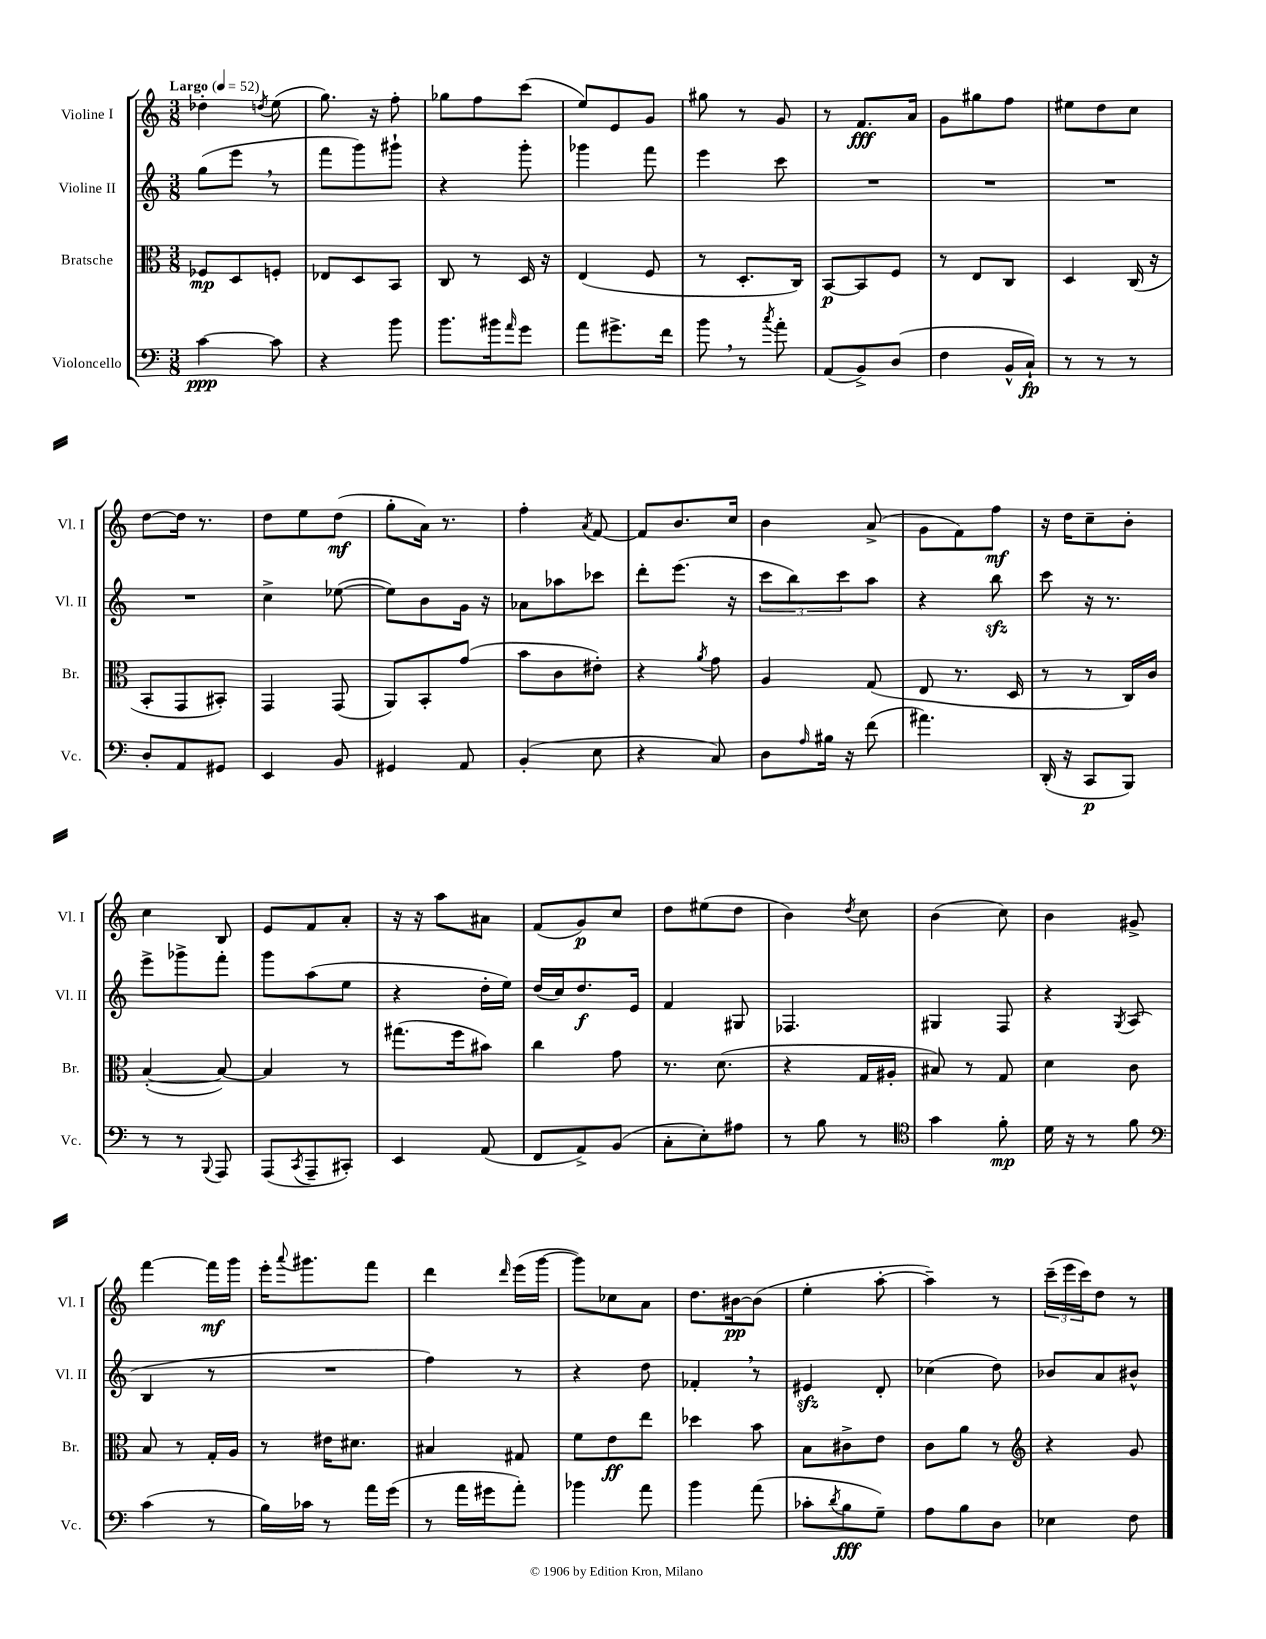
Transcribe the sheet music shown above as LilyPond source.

<<
\new StaffGroup <<
\new Staff = "s0" \with { instrumentName = "Violine I" shortInstrumentName = "Vl. I" } {
    \clef treble \key c \major \numericTimeSignature \time 3/8 \tempo "Largo" 4 = 52
    des''4-. \acciaccatura { d''8 } e''8( |
    g''8.) r16 f''8-. |
    ges''8 f''8 c'''8( |
    e''8) e'8 g'8 |
    gis''8 r8 g'8 |
    r8 f'8.\fff a'16 |
    g'8 gis''8 f''8 |
    eis''8 d''8 c''8 |
    d''8~ d''16 r8. |
    d''8 e''8 d''8\mf( |
    g''8-. a'16) r8. |
    f''4-. \acciaccatura { a'8 } f'8~ |
    f'8 b'8. c''16 |
    b'4 a'8->( |
    g'8 f'8) f''8\mf |
    r16 d''16 c''8-- b'8-. |
    c''4 b8 |
    e'8 f'8 a'8-. |
    r16 r16 a''8 ais'8 |
    f'8( g'8\p) c''8 |
    d''8 eis''8( d''8 |
    b'4) \acciaccatura { d''8 } c''8 |
    b'4( c''8) |
    b'4 gis'8-> |
    f'''4~ f'''16\mf g'''16 |
    e'''16-. \appoggiatura { a'''8 } gis'''8. f'''8 |
    d'''4 \grace { d'''16 } e'''16( g'''16~ |
    g'''8) ces''8 a'8 |
    d''8. bis'16~\pp bis'8( |
    e''4-. a''8~-. |
    a''4--) r8 |
    \tuplet 3/2 { c'''16--( e'''16 c'''16) } d''8 r8 \bar "|." |
}
\new Staff = "s1" \with { instrumentName = "Violine II" shortInstrumentName = "Vl. II" } {
    \clef treble \key c \major \numericTimeSignature \time 3/8
    g''8( e'''8 \breathe r8 |
    f'''8 g'''8) gis'''8-! |
    r4 g'''8-. |
    ges'''4 f'''8 |
    e'''4 c'''8 |
    R4. |
    R4. |
    R4. |
    R4. |
    c''4-> ees''8~( |
    ees''8) b'8 g'16 r16 |
    aes'8 aes''8 ces'''8 |
    d'''8-. e'''8.( r16 |
    \tuplet 3/2 { c'''8 b''8) c'''8 } a''8 |
    r4 b''8\sfz |
    c'''8 r16 r8. |
    e'''8-> ges'''8-> f'''8-. |
    g'''8 a''8( e''8 |
    r4 d''16-. e''16) |
    d''16( c''16) d''8.\f e'16 |
    f'4 gis8 |
    fes4. |
    gis4 f8 |
    r4 \acciaccatura { g8 } a8( |
    b4 r8 |
    R4. |
    f''4) r8 |
    r4 d''8 |
    fes'4-. \breathe r8 |
    eis'4\sfz d'8-. |
    ces''4( d''8) |
    bes'8 a'8 bis'8-^ \bar "|." |
}
\new Staff = "s2" \with { instrumentName = "Bratsche" shortInstrumentName = "Br." } {
    \clef alto \key c \major \numericTimeSignature \time 3/8
    fes8\mp d8 f8-. |
    ees8 d8 b,8 |
    c8 r8 d16 r16 |
    e4( f8 |
    r8 d8.-. c16) |
    b,8~\p b,8 f8 |
    r8 e8 c8 |
    d4 c16( r16 |
    b,8-. g,8 bis,8-.) |
    g,4 g,8( |
    a,8) b,8-. g'8( |
    b'8 c'8 eis'8-.) |
    r4 \acciaccatura { a'8 } g'8 |
    a4 g8( |
    e8 r8. d16 |
    r8 r8 c16) c'16 |
    b4~-.( b8~) |
    b4 r8 |
    gis''8.( f''16 bis'8) |
    c''4 g'8 |
    r8. d'8.( |
    r4 g16 ais16-. |
    bis8) r8 g8 |
    d'4 c'8 |
    b8 r8 g16-. a16 |
    r8 eis'16 dis'8. |
    bis4 gis8 |
    f'8 e'8\ff e''8 |
    des''4 b'8 |
    b8 cis'8-> e'8 |
    c'8 a'8 r8 |
    \clef treble r4 g'8 \bar "|." |
}
\new Staff = "s3" \with { instrumentName = "Violoncello" shortInstrumentName = "Vc." } {
    \clef bass \key c \major \numericTimeSignature \time 3/8
    c'4~\ppp c'8 |
    r4 b'8 |
    b'8. bis'16 \grace { a'16 } g'8 |
    a'8 gis'8.-> f'16 |
    b'8 \breathe r8 \acciaccatura { c''8 } a'8-. |
    a,8( b,8->) d8( |
    f4 b,16-^ c16-!\fp) |
    r8 r8 r8 |
    d8-. a,8 gis,8 |
    e,4 b,8 |
    gis,4 a,8 |
    b,4-.( e8 |
    r4 c8) |
    d8 \grace { a16 } bis16 r16 f'8( |
    ais'4.) |
    d,16-.( r16 c,8\p b,,8) |
    r8 r8 \appoggiatura { b,,8 } a,,8 |
    a,,8( \acciaccatura { c,8 } a,,8-- cis,8-.) |
    e,4 a,8( |
    f,8 a,8->) b,8( |
    c8-. e8-.) ais8 |
    r8 b8 r8 |
    \clef tenor g'4 f'8-.\mp |
    d'16 r16 r8 f'8 |
    \clef bass c'4( r8 |
    b16) ces'16 r8 a'16 g'16( |
    r8 a'16 gis'16 a'8-.) |
    bes'4 a'8 |
    b'4 a'8( |
    ces'8-. \acciaccatura { d'8 } b8\fff g8--) |
    a8 b8 d8 |
    ees4 f8 \bar "|." |
}
>>
>>
\layout { \context { \Score \remove "Bar_number_engraver" } }
